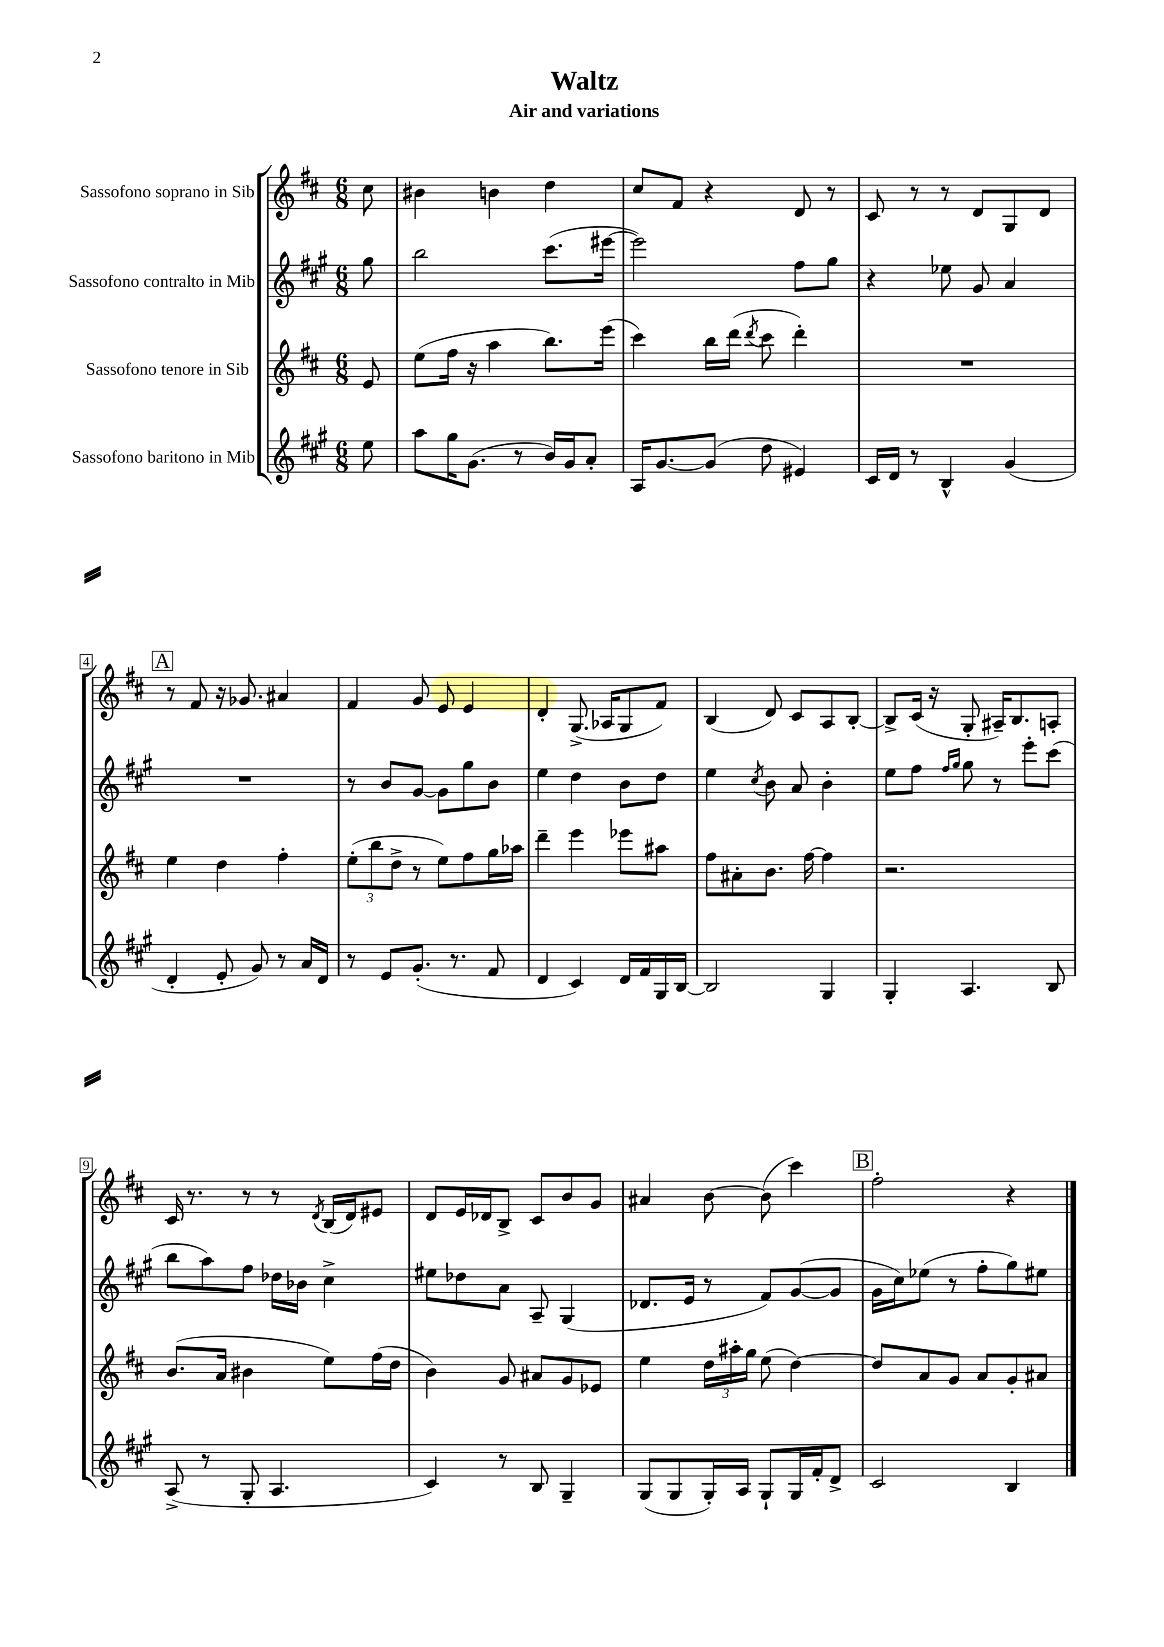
\header { title = "Waltz" subtitle = "Air and variations" }
<<
\new StaffGroup <<
\new Staff = "s0" \with { instrumentName = "Sassofono soprano in Sib" } {
    \clef treble \key d \major \numericTimeSignature \time 6/8 \partial 8
    cis''8 |
    bis'4 b'4 d''4 |
    cis''8 fis'8 r4 d'8 r8 |
    cis'8 r8 r8 d'8 g8 d'8 |
    \mark \markup { \box "A" } r8 fis'8 r16 ges'8. ais'4 |
    fis'4 g'8 e'8 e'4 |
    d'4-. g8.->( aes16 g8 fis'8) |
    b4( d'8) cis'8 a8 b8~-. |
    b8-> cis'16( r16 g8-. ais16--) b8. a8-. |
    cis'16 r8. r8 r8 \acciaccatura { d'8 } b16( d'16) eis'8 |
    d'8 e'16 des'16 b8-> cis'8 b'8 g'8 |
    ais'4 b'8~ b'8( cis'''4) |
    \mark \markup { \box "B" } fis''2-. r4 \bar "|." |
}
\new Staff = "s1" \with { instrumentName = "Sassofono contralto in Mib" } {
    \clef treble \key a \major \numericTimeSignature \time 6/8 \partial 8
    gis''8 |
    b''2 cis'''8.( eis'''16~ |
    eis'''2) fis''8 gis''8 |
    r4 ees''8 gis'8 a'4 |
    \mark \markup { \box "A" } R2. |
    r8 b'8 gis'8~ gis'8 gis''8 b'8 |
    e''4 d''4 b'8 d''8 |
    e''4 \acciaccatura { cis''8 } b'8 a'8 b'4-. |
    e''8 fis''8 \grace { fis''16 gis''16 } gis''8 r8 e'''8-. cis'''8( |
    b''8 a''8) fis''8 des''16 bes'16 cis''4-> |
    eis''8 des''8 a'8 a8-- gis4( |
    des'8. e'16 r8 fis'8) gis'8~( gis'8 |
    \mark \markup { \box "B" } gis'16 cis''16) ees''8( r8 fis''8-. gis''8) eis''8 \bar "|." |
}
\new Staff = "s2" \with { instrumentName = "Sassofono tenore in Sib" } {
    \clef treble \key d \major \numericTimeSignature \time 6/8 \partial 8
    e'8 |
    e''8( fis''16 r16 a''4 b''8.) e'''16( |
    cis'''4) b''16 d'''16( \acciaccatura { d'''8 } cis'''8 d'''4-.) |
    R2. |
    \mark \markup { \box "A" } e''4 d''4 fis''4-. |
    \tuplet 3/2 { e''8-.( b''8 d''8-> } r8 e''8) fis''8 g''16 aes''16 |
    d'''4-- e'''4 ees'''8 ais''8 |
    fis''8 ais'8-. b'8. fis''16~ fis''4 |
    r2. |
    b'8.( a'16 bis'4 e''8) fis''16( d''16 |
    b'4) g'8 ais'8 g'8 ees'8 |
    e''4 \tuplet 3/2 { d''16 ais''16-. g''16 } e''8( d''4~) |
    \mark \markup { \box "B" } d''8 a'8 g'8 a'8 g'8-. ais'8 \bar "|." |
}
\new Staff = "s3" \with { instrumentName = "Sassofono baritono in Mib" } {
    \clef treble \key a \major \numericTimeSignature \time 6/8 \partial 8
    e''8 |
    a''8 gis''16 gis'8.( r8 b'16) gis'16 a'8-. |
    a16 gis'8.~ gis'8( d''8 eis'4) |
    cis'16 d'16 r8 b4-^ gis'4( |
    \mark \markup { \box "A" } d'4-. e'8-. gis'8) r8 a'16 d'16 |
    r8 e'8 gis'8.-.( r8. fis'8 |
    d'4 cis'4) d'16 fis'16 gis16 b16~ |
    b2 gis4 |
    gis4-. a4. b8 |
    a8->( r8 gis8-. a4. |
    cis'4) r8 b8 gis4-- |
    gis8( gis8 gis16-.) a16 gis8-! gis16 fis'16-. d'8-> |
    \mark \markup { \box "B" } cis'2 b4 \bar "|." |
}
>>
>>
\layout { \context { \Score \override BarNumber.stencil = #(make-stencil-boxer 0.1 0.3 ly:text-interface::print) } }
